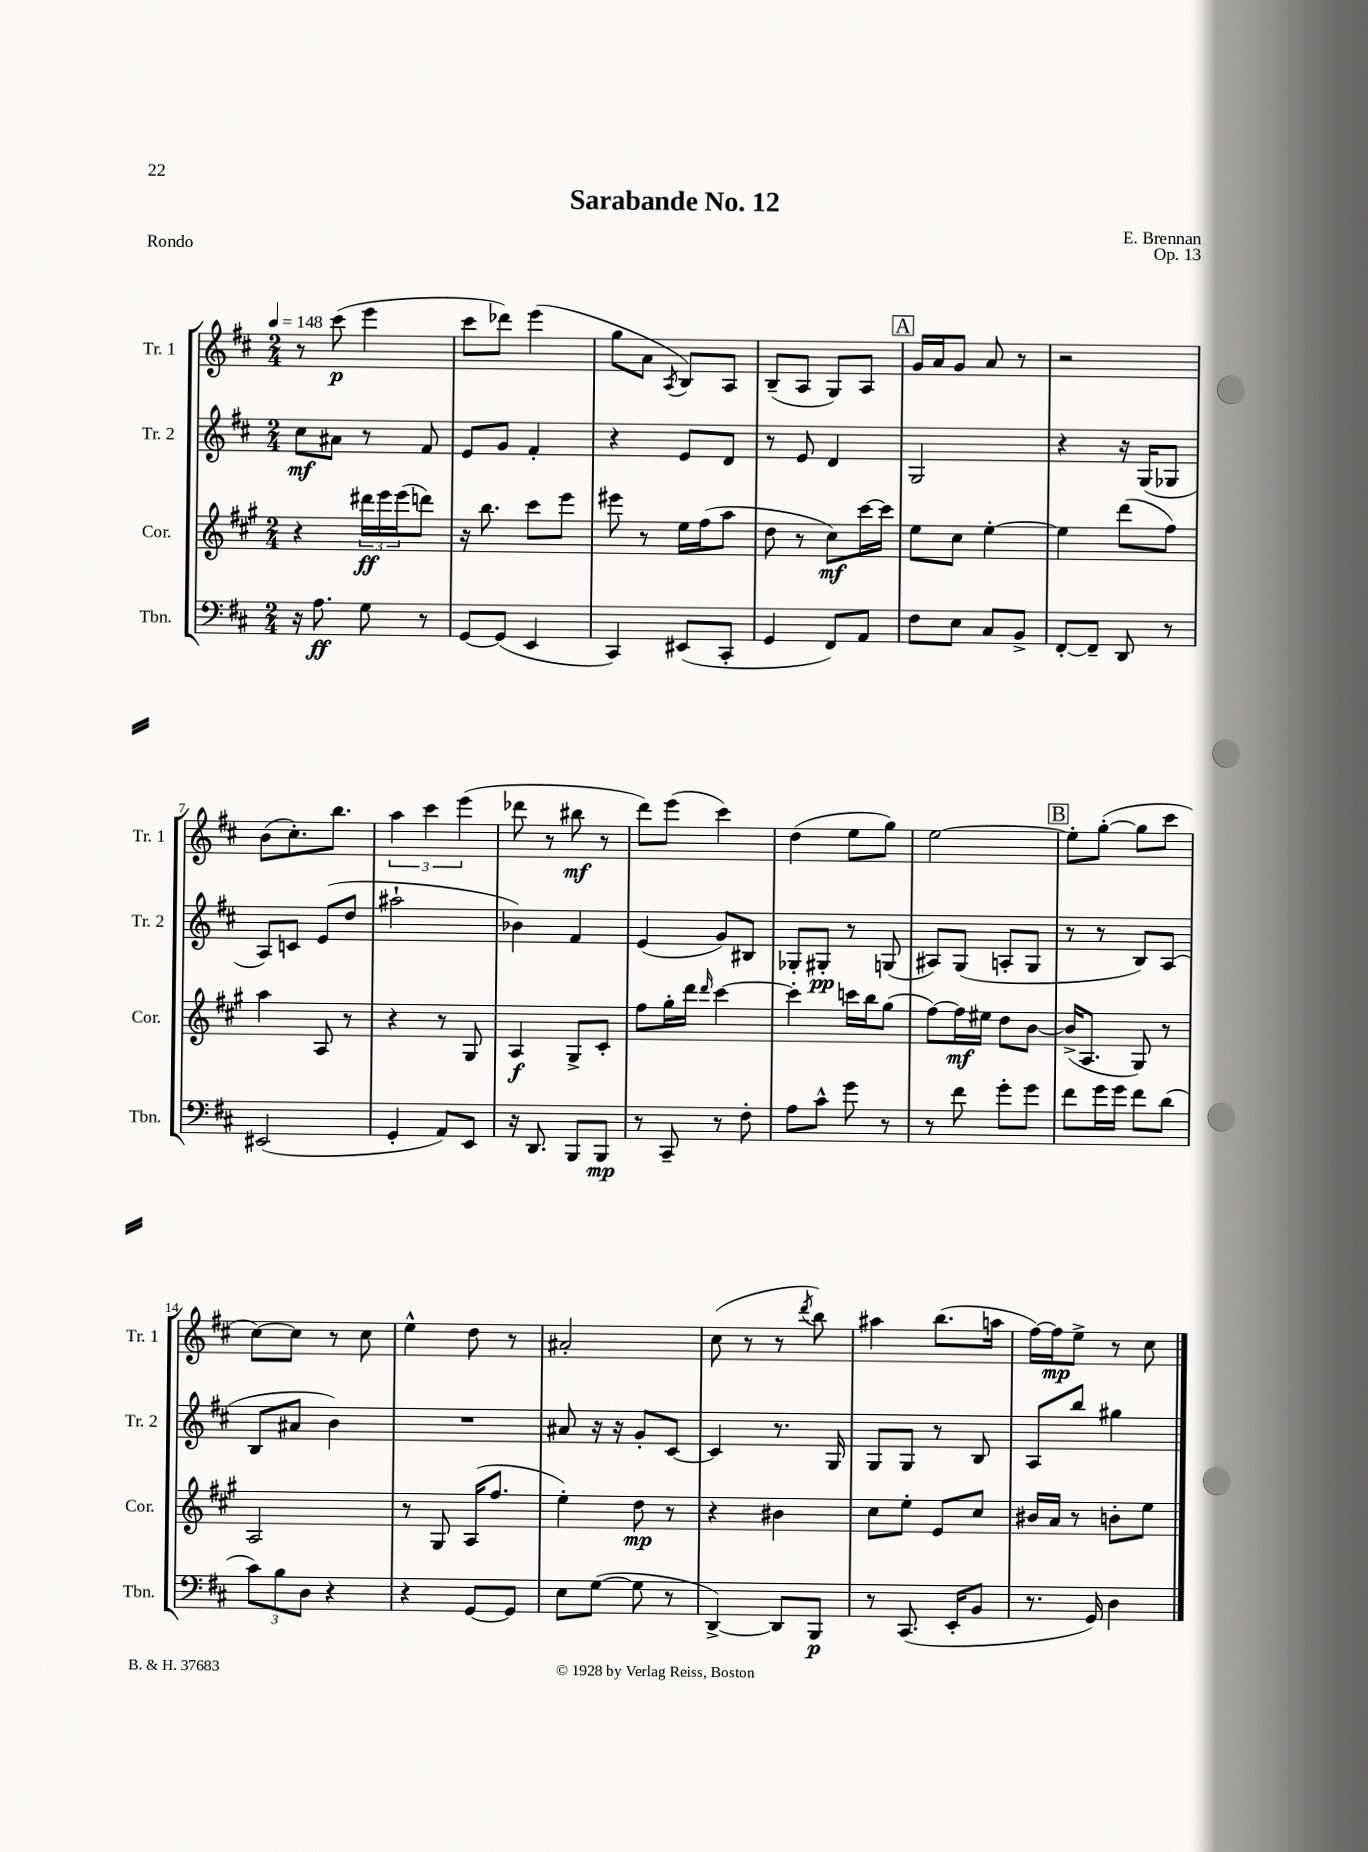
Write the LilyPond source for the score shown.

\header { title = "Sarabande No. 12" composer = "E. Brennan" opus = "Op. 13" piece = "Rondo" }
<<
\new StaffGroup <<
\new Staff = "s0" \with { instrumentName = "Tr. 1" shortInstrumentName = "Tr. 1" } {
    \clef treble \key d \major \numericTimeSignature \time 2/4 \tempo 4 = 148
    r8 cis'''8\p( e'''4 |
    cis'''8 des'''8) e'''4( |
    g''8 a'8 \acciaccatura { a8 } b8) a8 |
    b8--( a8 g8) a8 |
    \mark \markup { \box "A" } g'16 a'16 g'8 a'8 r8 |
    r2 |
    b'8( cis''8.-.) b''8. |
    \tuplet 3/2 { a''4 cis'''4 e'''4( } |
    des'''8 r8 bis''8\mf r8 |
    d'''8) e'''8( cis'''4) |
    d''4( e''8 g''8) |
    e''2~ |
    \mark \markup { \box "B" } e''8-. g''8~-.( g''8 cis'''8 |
    cis''8~) cis''8 r8 cis''8 |
    e''4-^ d''8 r8 |
    ais'2-. |
    cis''8( r8 r8 \acciaccatura { d'''8 } b''8) |
    ais''4 b''8.( a''16 |
    fis''16~) fis''16\mp e''8-> r8 cis''8 \bar "|." |
}
\new Staff = "s1" \with { instrumentName = "Tr. 2" shortInstrumentName = "Tr. 2" } {
    \clef treble \key d \major \numericTimeSignature \time 2/4
    cis''8\mf ais'8 r8 fis'8 |
    e'8 g'8 fis'4-. |
    r4 e'8 d'8 |
    r8 e'8 d'4 |
    \mark \markup { \box "A" } g2 |
    r4 r16 g16( ges8 |
    a8) c'8 e'8( d''8 |
    ais''2-! |
    bes'4) fis'4 |
    e'4( g'8) bis8 |
    ges8-. gis8-.\pp r8 g8( |
    ais8) g8( a8-. g8 |
    \mark \markup { \box "B" } r8 r8 b8) a8( |
    b8 ais'8 b'4) |
    R2 |
    ais'8 r16 r16 g'8-. cis'8~ |
    cis'4 r8. g16 |
    g8 g8 r8 b8 |
    a8 b''8 gis''4 \bar "|." |
}
\new Staff = "s2" \with { instrumentName = "Cor." shortInstrumentName = "Cor." } {
    \clef treble \key a \major \numericTimeSignature \time 2/4
    r4 \tuplet 3/2 { dis'''16\ff e'''16 e'''16( } d'''8) |
    r16 b''8. cis'''8 e'''8 |
    eis'''8 r8 e''16 fis''16( a''8 |
    d''8 r8 cis''8\mf) cis'''16~ cis'''16 |
    \mark \markup { \box "A" } e''8 cis''8 e''4~-. |
    e''4 d'''8( fis''8) |
    a''4 a8 r8 |
    r4 r8 gis8 |
    a4\f gis8-> cis'8-. |
    fis''8 gis''16-. d'''16 \grace { d'''16 } cis'''4~ |
    cis'''4-. c'''16 b''16 gis''8( |
    fis''8~) fis''16\mf eis''16 d''8 b'8~ |
    \mark \markup { \box "B" } b'16->( a8. gis8) r8 |
    a2 |
    r8 gis8 a16( fis''8. |
    e''4-.) d''8\mp r8 |
    r4 bis'4 |
    cis''8 e''8-. e'8 cis''8 |
    bis'16 a'16 r8 b'8-. e''8 \bar "|." |
}
\new Staff = "s3" \with { instrumentName = "Tbn." shortInstrumentName = "Tbn." } {
    \clef bass \key d \major \numericTimeSignature \time 2/4
    r16 a8.\ff g8 r8 |
    g,8~ g,8( e,4 |
    cis,4) eis,8( cis,8-. |
    g,4 fis,8) a,8 |
    \mark \markup { \box "A" } fis8 e8 cis8 b,8-> |
    fis,8~-. fis,8-- d,8 r8 |
    eis,2( |
    g,4-. a,8) e,8 |
    r16 d,8. b,,8 b,,8\mp |
    r8 cis,8-- r8 fis8-. |
    a8 cis'8-^ g'8 r8 |
    r8 fis'8 g'8-. g'8 |
    \mark \markup { \box "B" } fis'8 g'16 g'16 fis'8 d'8( |
    \tuplet 3/2 { cis'8) b8 d8 } r4 |
    r4 g,8~ g,8 |
    e8 g8~( g8 r8 |
    d,4~->) d,8 b,,8\p |
    r8 cis,8.( e,16-. b,8 |
    r8. g,16) d4 \bar "|." |
}
>>
>>
